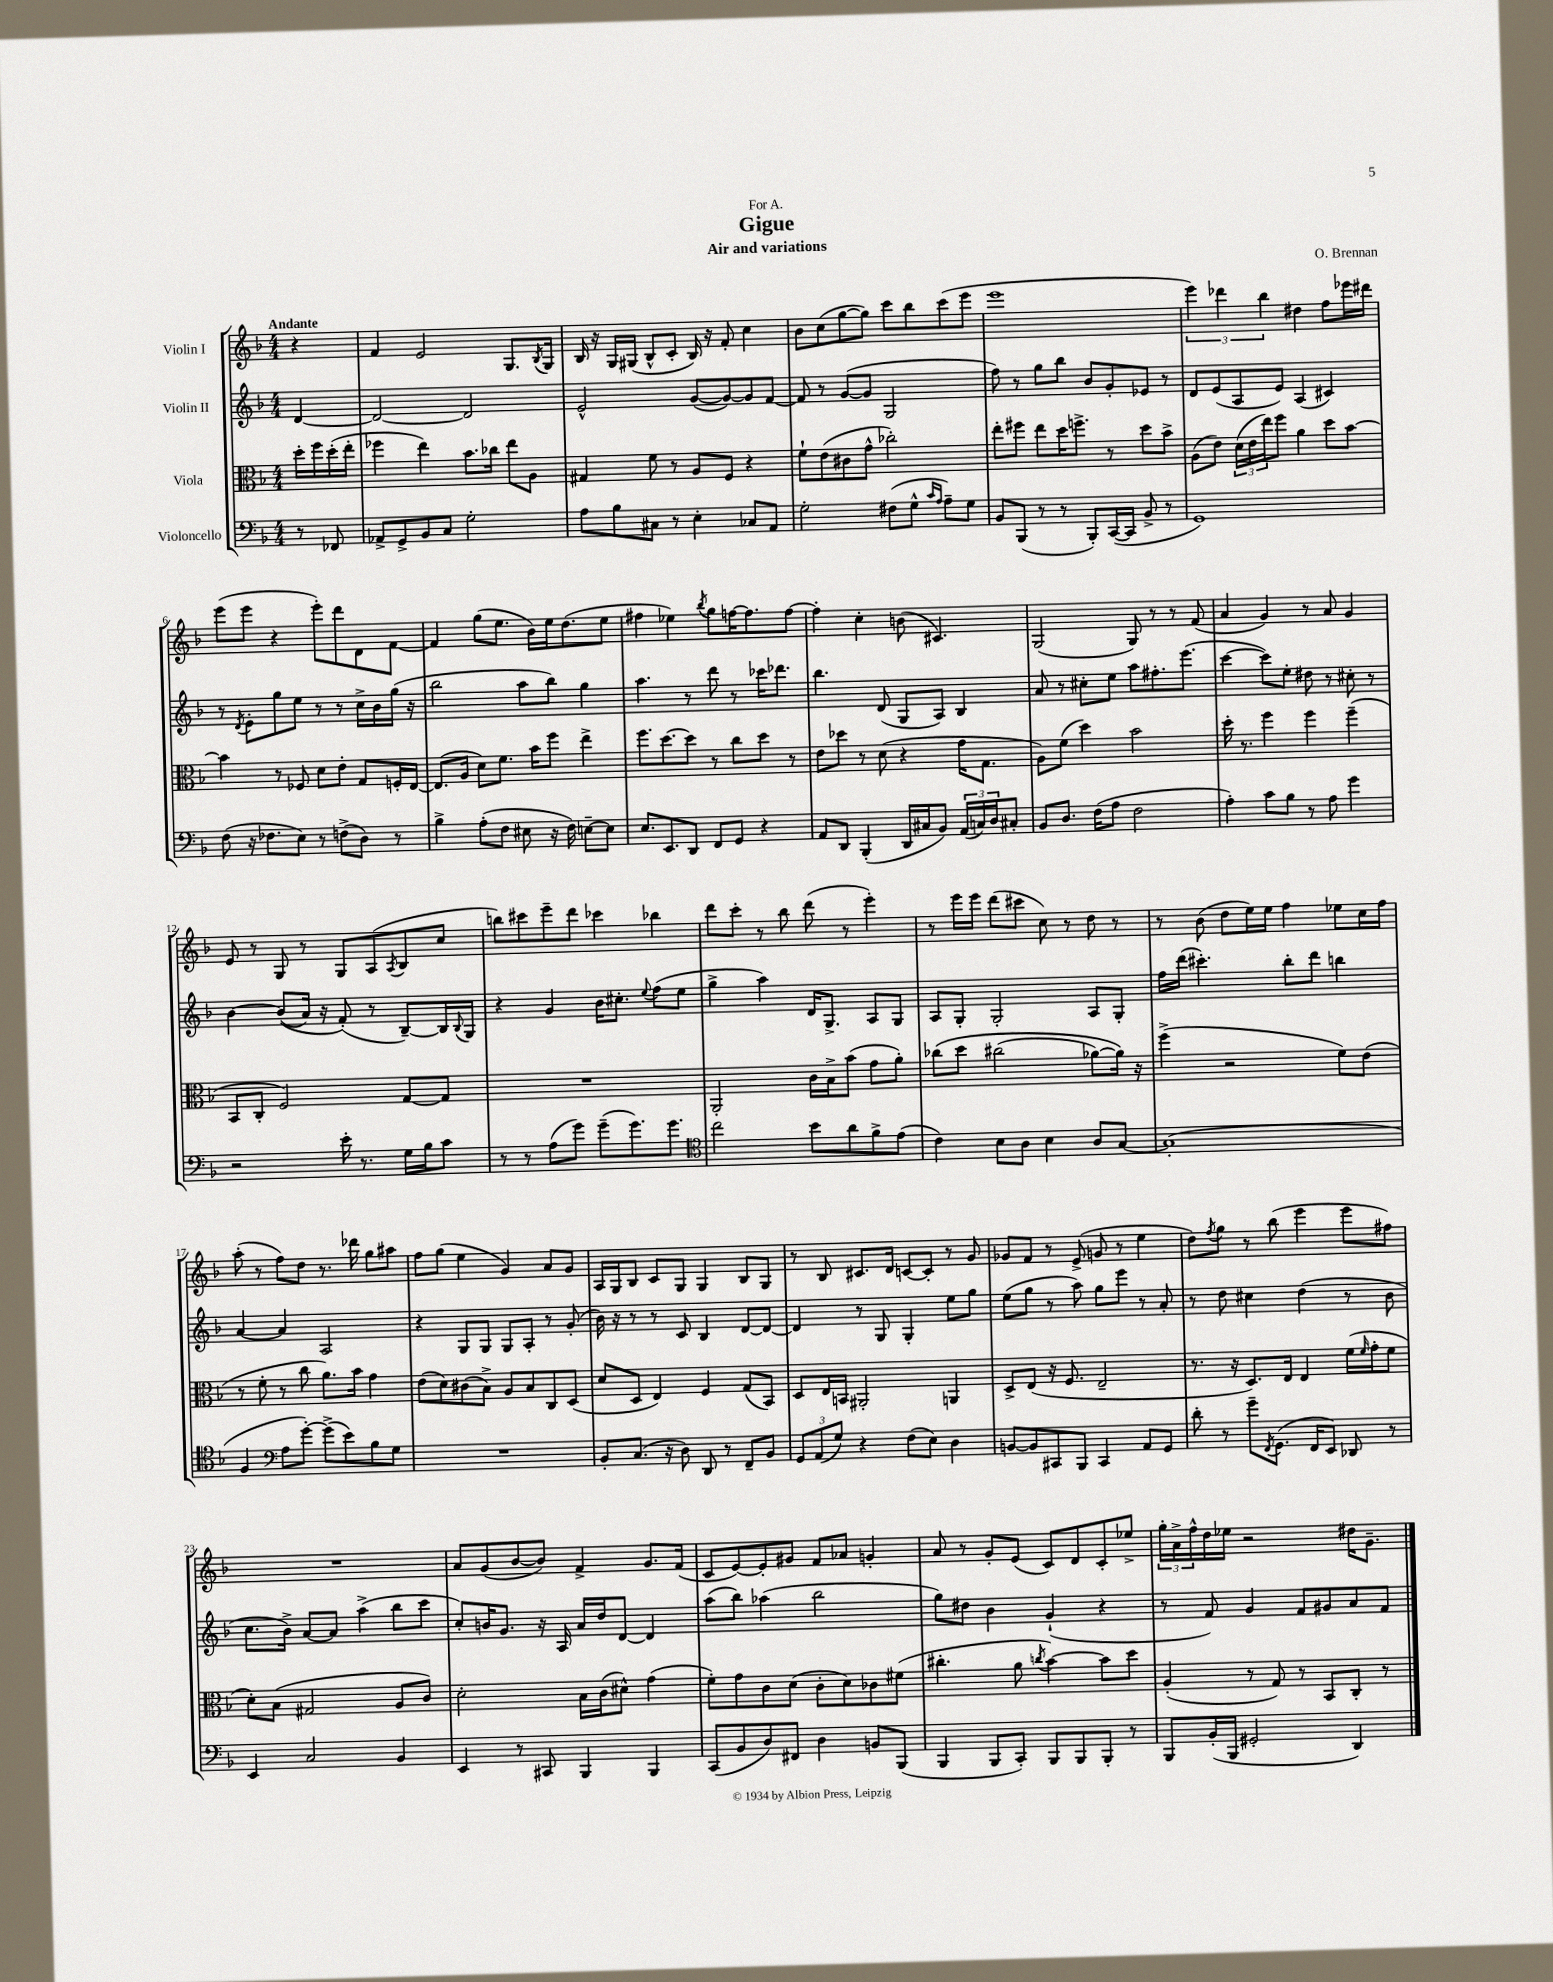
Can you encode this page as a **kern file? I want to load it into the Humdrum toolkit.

**kern	**kern	**kern	**kern
*part4	*part3	*part2	*part1
*staff4	*staff3	*staff2	*staff1
*I"Violoncello	*I"Viola	*I"Violin II	*I"Violin I
*clefF4	*clefC3	*clefG2	*clefG2
*k[b-]	*k[b-]	*k[b-]	*k[b-]
*M4/4	*M4/4	*M4/4	*M4/4
=	=	=	=
!	!	!	!LO:TX:a:B:t=Andante
8r	16dd'\LL	[4d/	4r
.	16ff\	.	.
8FF-X/	(16dd'\	.	.
.	16ee'\JJ	.	.
=1	=1	=1	=1
8AA-X^/L	4ff-X\	2d/_	4f/
8GG^/	.	.	.
8BB-/	4ee\)	.	2e/
8C/J	.	.	.
2G'\	8.b-\L	2d/]	.
.	16cc-X\Jk	.	.
.	8ee\L	.	8.G/L
.	8A\J	.	.
.	.	.	8qB-/
.	.	.	16G/Jk
=2	=2	=2	=2
8A\L	4G#X/	2e^^/	16B-/
.	.	.	16r
8B-\	.	.	16G/LL
.	.	.	(16G#X/JJ
8C#X\J	8f\	.	8B-^^/L
8r	8r	.	8c'/J
4E'\	8A/L	([8g/L	16B-/)
.	.	.	16r
.	8F/J	8g/_)	8f'/
8C-X/L	4r	8g/]	4cc\
8AA/J	.	[8f/J	.
=3	=3	=3	=3
2G'\	8f`\L	8f/]	8b-\L
.	(8e\	8r	(8cc\
.	8c#X\	([8g/L	[8gg\
.	8g^^\J	8g/J]	8gg\J])
(8F#X\L	2cc-X'\)	2G/	8ccc\L
8G^^\J	.	.	8bb-\
16qqc/LL	.	.	.
16qqA/JJ	.	.	.
8A~\L)	.	.	(8ccc\
8G\J	.	.	8eee\J
=4	=4	=4	=4
8BB-/L	8ee'\L	8ff\)	1eee
(8BBB-/J	8ff#X\J	8r	.
8r	8ee\L	8gg\L	.
8r	16dd\K	8bb-\J	.
.	8.ffn^\J	.	.
8BBB-'/L)	.	8b-/L	.
([16CC/L	8r	8g'/	.
16CC/JJ]	.	.	.
8BB-^/	8dd\L	8e-X/J	.
8r	8b-^\J	8r	.
=5	=5	=5	=5
1GG)	(8A\L	8d/L	6eee\)
.	8e\J)	(8e/	.
.	.	.	6ddd-X\
.	(24d\LL	8A/	.
.	24e\	.	.
.	24ee\J)	.	6bb-\
.	8ff\J	8e/J)	.
.	4a\	(4A/	4dd#X\
.	8dd\L	4c#X/)	8ff\L
.	[8b-\J	.	16eee-X\L
.	.	.	16ddd#X\JJ
!!LO:LB:g=z
=6	=6	=6	=6
(8F\	4b-\]	8r	(8eee\L
.	.	8qd/	.
16r	.	8e'\L	8eee\J
8.F-X\L	.	.	.
.	8r	8gg\	4r
8E\J)	8F-X/	8ee\J	.
8r	8d\L	8r	8eee'\L)
(8Fn^\L	8e'\J	8r	8ddd\
8D\J)	8G/L	16cc^\LL	8d\
.	.	16b-\	.
8r	16Fn'/L	(16gg\JJ	[8f\J
.	[16E/JJ	16r	.
=7	=7	=7	=7
4B-^\	(8.E/L]	2bb-\	4f/]
.	16A/Jk	.	.
(8A'\L	8d\L)	.	(8gg\L
8F\J	8.f\J	.	8.ee\J
8E#X\	.	8aa\L	.
.	16b-\KL	.	16b-\LL)
16r	8ff\J	8bb-\J)	16ee\J
16F\)	.	.	(8.dd\
[8En~\L	4ee^\	4gg\	.
8E\J]	.	.	8ee\J
=8	=8	=8	=8
8.E/L	8.ff\L	4.aa\	4ff#X\
8.EE/	[8.dd\	.	.
.	.	.	4ee-X\)
8DD/J	8dd\J]	8r	.
.	.	.	8qbb-/
8FF/L	8r	8ddd\	8gg\L
8GG/J	8cc\L	8r	[16ffn\K
.	.	.	8.ff\]
4r	8dd\J	16ccc-X\KL	.
.	.	8.ddd-X\J	.
.	8r	.	[8ff\J
=9	=9	=9	=9
8AA/L	8e\L	4.bb-\	4ff'\]
8DD/J	8dd-X\J	.	.
(4BBB-'/	8r	.	4cc'\
.	(8d\	(8d/	.
16DD/LL	4r	8G/L	(8bn\
16C#X/J	.	.	.
8BB-/J)	.	8A/J)	4.c#X/)
(24AA/LL	16g\KL	4B-/	.
24Cn/)	.	.	.
.	8.G\J	.	.
24D/J	.	.	.
8C#X'/J	.	.	.
=10	=10	=10	=10
8BB-/L	8A\L)	8a/	(2G/
8.D/J	(8f\J	8r	.
.	4dd\)	8cc#X'\L	.
(16F\KL	.	.	.
8A\J	.	8ee\J	.
2F\	2b-\	8aa\L	8G/)
.	.	8.ff#X'\	8r
.	.	.	8r
.	.	(8.eee\J	.
.	.	.	(8f/
=11	=11	=11	=11
4A'\)	16dd'\	[4ccc\	4a/
.	8.r	.	.
8c\L	4ff\	8ccc\L])	4g/)
8B-\J	.	8ee'\J	.
8r	4ff\	8dd#X\	8r
8A\	.	8r	8a/
4g\	(4ff~\	8cc#X'\	4g/
.	.	8r	.
!!LO:LB:g=z
=12	=12	=12	=12
2r	8BB-/L	[4b-\	8e/
.	8C'/J	.	8r
.	2F/)	((8b-/L]	8G/
.	.	16a/Jk)	8r
.	.	16r	.
16e'\	.	(8f'/)	8G/L
8.r	.	.	.
.	.	8r	(8A/
.	.	.	8qA/
16G\LL	[8G/L	[8B-~/L)	8B-/
16B-\J	.	.	.
8c\J	8G/J]	16B-/L]	8cc/J
.	.	8qqB-/	.
.	.	16G/JJ	.
=13	=13	=13	=13
8r	1r	4r	8bbn\L)
8r	.	.	8ccc#X\
(8A\L	.	4g/	8eee~\
8g\J)	.	.	8ddd\J
(8g~\L	.	16b-\KL	4ccc-X\
.	.	8.cc#X'\J	.
8.g\)	.	.	.
.	.	8qqee/	.
.	.	(8ff\L	4bb-X\
8.g\J	.	.	.
.	.	8ee\J	.
=14	=14	=14	=14
*clefC4	*	*	*
2cc\	2AA'/	4gg^\	8ddd\L
.	.	.	8ccc'\J
.	.	4aa\)	8r
.	.	.	8bb-\
8b-\L	16c\LL	16d/KL	(8ddd\
.	16B-^\J	8.G^/J	.
8a\	(8b-\J	.	8r
8f^\	8g\L	8A/L	4eee'\)
(8e\J	8a'\J)	8G/J	.
=15	=15	=15	=15
4c\)	(8cc-X\L	8A/L	8r
.	8dd\J	8G'/J	16eee\LL
.	.	.	16eee\JJ
8B-\L	(2cc#X\	2G'/	(8ddd\L
8A\J	.	.	8ccc#X\J
4B-\	.	.	8cc\)
.	.	.	8r
8A/L	[8a-X\L)	8A/L	8dd\
[8G/J	16a-\Jk])	8G'/J	8r
.	16r	.	.
=16	=16	=16	=16
(1G']	(4ff^\	16ff\LL	8r
.	.	(16ddd\JJ	.
.	.	4.ccc#X'\)	(8b-\
.	2r	.	8dd\L
.	.	.	16ee\L)
.	.	.	16ee\JJ
.	.	8bb-'\L	4ff\
.	.	8ddd\J	.
.	8f\L)	4bbn\	8ee-X\L
.	(8e\J	.	16cc\L
.	.	.	16ff\JJ
!!LO:LB:g=z
=17	=17	=17	=17
4F/	8r	[4a/	(8aa'\
.	8f'\	.	8r
*clefF4	*	*	*
8A\L	8r	4a/]	8ff\L)
[8g'\J)	8cc\	.	8dd\J
(8g^\L]	8.a\L)	2A/	8.r
8e\)	.	.	.
.	16b-\Jk	.	16ddd-X\
8B-\	4g\	.	8gg\L
8G\J	.	.	8aa#X\J
=18	=18	=18	=18
1r	(8e\L	4r	8ff\L
.	8d\)	.	(8gg\J
.	(8c#X\	8G/L	4ee\
.	8B-^\J)	8G/J	.
.	8A/L	8G/L	4g/)
.	8B-/	8A'/J	.
.	8C/	8r	8a/L
.	(8D/J	(8g'/	8g/J
=19	=19	=19	=19
8BB-'/L	8d/L	16b-\)	16A/LL
.	.	16r	16G/J
(8.C/J	8D/J	8r	8B-/J
.	4E/)	8r	8c/L
16r	.	.	.
8D\)	.	8c/	8G/J
8DD/	4F/	4B-/	4G/
8r	.	.	.
8FF~/L	(8G/L	[8d/L	8B-/L
8BB-/J	8BB-/J)	8d/J_	8G/J
=20	=20	=20	=20
12GG/L	8D/L	4d/]	8r
(12AA/	.	.	.
.	16E/L	.	8B-/
12G/J)	.	.	.
.	16BBn/JJ	.	.
4r	2AA#X'/	8r	8.c#X/L
.	.	8G/	.
.	.	.	16d/Jk
(8F\L	.	4G'/	[8cn/L
8E\J)	.	.	8c'/J]
4D\	4AAn/	8ee\L	8r
.	.	8gg\J	8g/
=21	=21	=21	=21
[8BBn/L	8D^/L	(8ee\L	8g-X/L
8BB/]	(8E/J	8gg\J	8f/J
8CC#X/	16r	8r	8r
.	8.F/	.	.
8BBB-/J	.	8aa\)	(8e^/
4CC#/	2E~/	8gg\L	8gn/
.	.	8eee\J	8r
8AA/L	.	8r	4ee\
8GG/J	.	8a'/	.
=22	=22	=22	=22
8d'\	8.r	8r	8dd\L)
.	.	.	8qff/
8r	.	8dd\	8gg\J
.	16r	.	.
8g~\L	8.D/L)	4cc#X\	8r
8qFF/	.	.	.
(8.GG\J	.	.	(8bb-\
.	16E/Jk	.	.
.	4E/	(4dd\	4eee\
16FF/KL	.	.	.
8EE/J)	.	.	.
8DD-X/	(16f\LL	8r	8eee\L
.	16qqf/	.	.
.	16g'\J	.	.
8r	8f\J	8b-\	8ff#X\J)
!!LO:LB:g=z
=23	=23	=23	=23
4EE/	8d'\L)	8.cc\L	1r
.	(8B-\J	.	.
.	.	16b-^\Jk)	.
2C/	2G#X/	[8a/L	.
.	.	8a/J]	.
.	.	(4aa^\	.
4BB-/	8A/L	8bb-\L	.
.	8c/J)	8ccc\J	.
=24	=24	=24	=24
4EE/	2d'\	8cc'/L)	8a/L
.	.	16bn/K	(8g/
.	.	8.g/J	.
8r	.	.	[8b-/
8CC#X/	.	16r	8b-/J])
.	.	16A/	.
4BBB-/	16B-\LL	16a/LL	4f^/
.	(16c\J	16dd/J	.
.	8d#X^^\J)	[8d/J	.
4BBB-/	(4g\	4d/]	8.g/L
.	.	.	(16f/Jk
=25	=25	=25	=25
(8CC/L	8f'\L)	(8aa\L	8c/L
8BB-/	8g\	8bb-\J)	[8e/)
8D/)	8c\	(4aa-X\	8e'/]
8FF#X/J	(8d\J	.	8g#X/J
4D\	8c'\L	2bb-\	8f/L
.	8d\)	.	8a-X/J
8BBn/L	8c-X\	.	4gn'/
(8BBB-/J	(8f#X\J	.	.
=26	=26	=26	=26
4BBB-/	4.cc#X'\	8gg\L)	8a/
.	.	8dd#X\J	8r
8BBB-/L	.	4b-\	8g'/L
8CC'/J)	8a\	.	(8e/J
.	8qccn/	.	.
8BBB-/L	[4b-\)	(4g`/	8c/L)
8BBB-/	.	.	8d/
8BBB-'/J	8b-\L]	4r	8c'/
8r	8dd\J	.	8ee-X^/J
=27	=27	=27	=27
8BBB-/L	(4A'/	8r	24gg'\LL
.	.	.	24a^\
.	.	.	24ff^^\
(16BB-'/L	.	8f/)	16dd\
16BBB-/JJ	.	.	16ee-X\JJ
2GG#X'/	8r	4g/	2r
.	8G/)	.	.
.	8r	8f/L	.
.	8BB-/L	8g#X/	.
4DD/)	8C'/J	8a/	16dd#X\KL
.	.	.	8.g~\J
.	8r	8f/J	.
==	==	==	==
*-	*-	*-	*-
